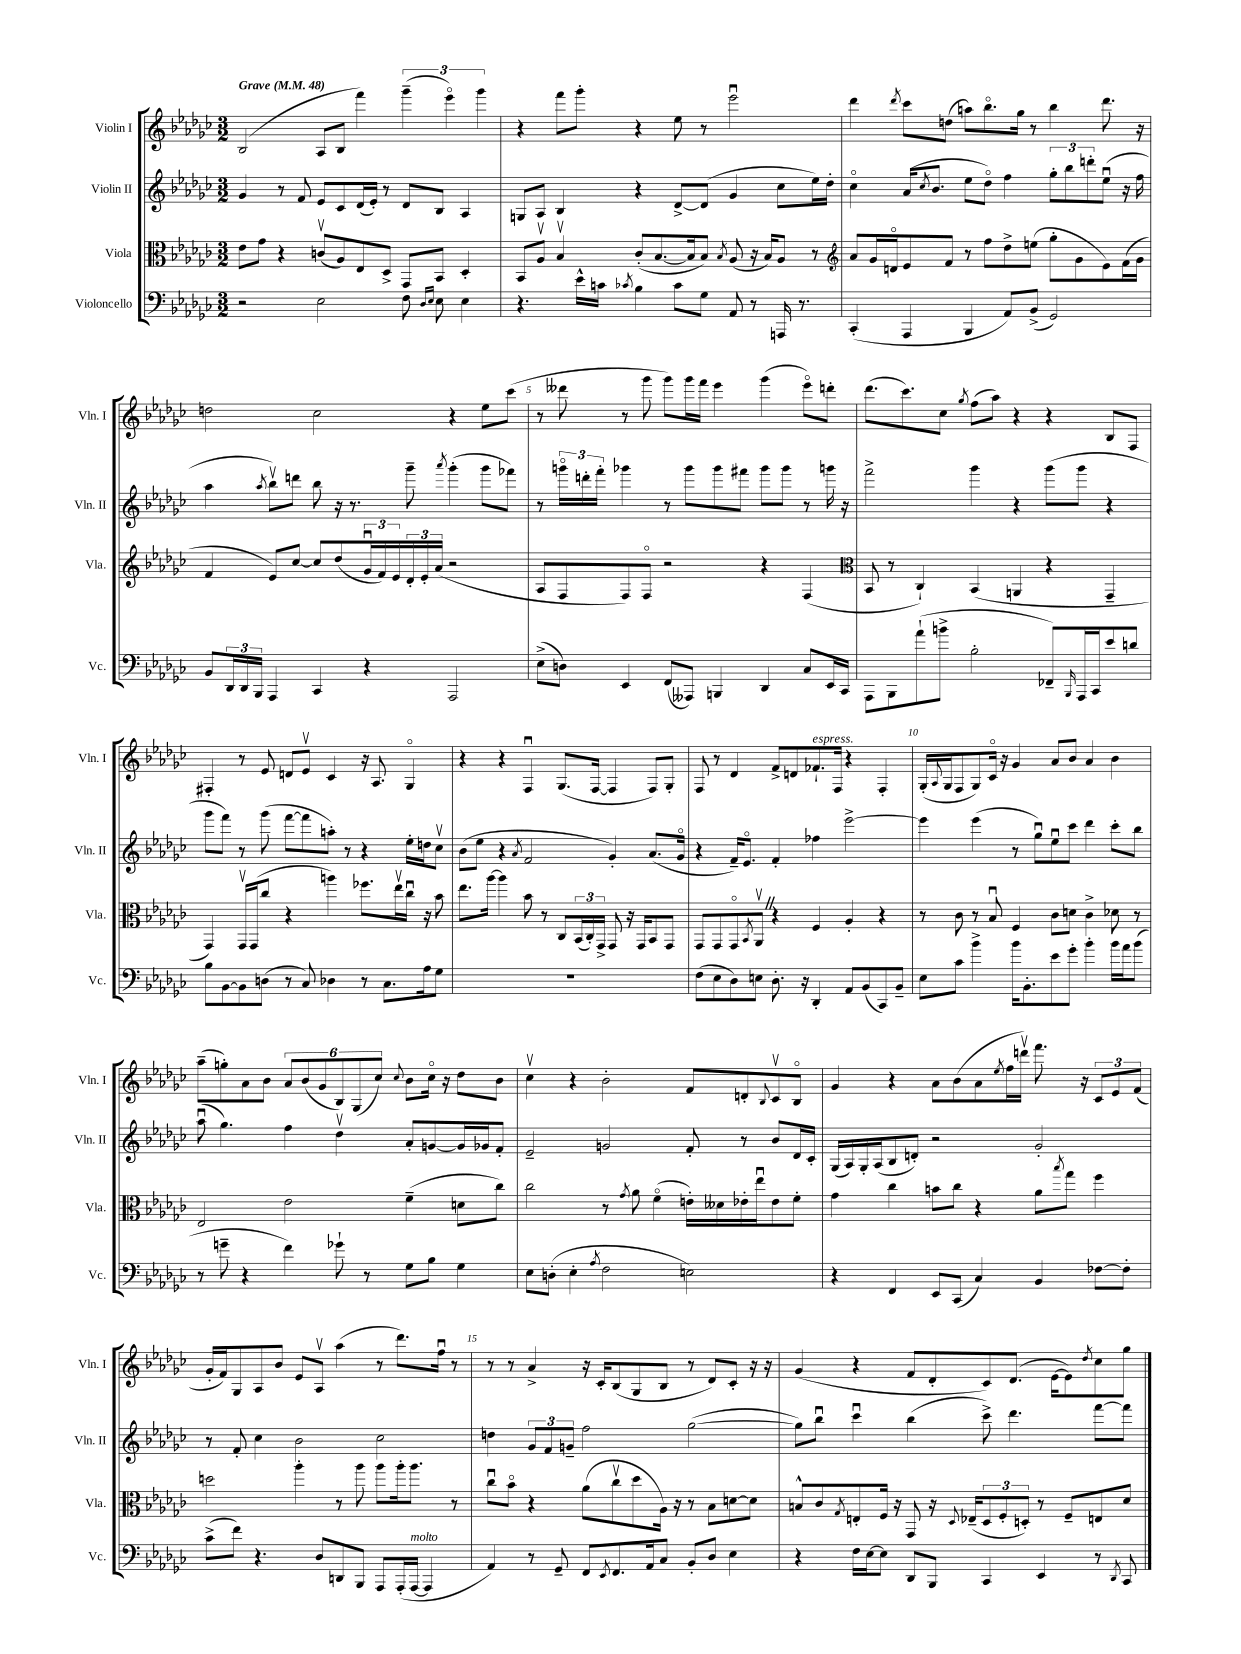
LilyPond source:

<<
\new StaffGroup <<
\new Staff = "s0" \with { instrumentName = "Violin I" shortInstrumentName = "Vln. I" } {
    \clef treble \key ges \major \numericTimeSignature \time 3/2 \tempo "Grave" 4 = 48
    bes2( aes8 bes8 f'''4) \tuplet 3/2 { ges'''4--( ees'''4\flageolet) ges'''4 } |
    r4 f'''8 ges'''8-. r4 ees''8 r8 ees'''2\downbow |
    des'''4 \acciaccatura { des'''8 } ces'''8 d''8( a''8) bes''8.\flageolet ges''16 r8 bes''4 des'''8. r16 |
    d''2 ces''2 r4 ees''8 ces'''8( |
    r8 deses'''8 r8 ges'''8 ges'''8) ges'''16 f'''16 ees'''4 ges'''4( ees'''8\flageolet) d'''8-. |
    des'''8.( ces'''8.) ces''8 \acciaccatura { ges''8 } f''8( aes''8) r4 r4 bes8 f8 |
    fis4-. r8 ees'8 d'8 ees'8\upbow ces'4 r16 aes8. ges4\flageolet |
    r4 r4 f4\downbow ges8.( f16~ f4 f8) ges8-. |
    f8 r8 des'4 f'8-> d'8 fes'8.-!^\markup { \italic "espress." } f16 r4 f4-. |
    ges16-.( \appoggiatura { aes8 } ges16 f8 ges8) ces'16\flageolet r16 ges'4 aes'8 bes'8 aes'4 bes'4 |
    aes''8--( g''8-.) aes'8 bes'8 \tuplet 6/4 { aes'8 bes'8( ges'8 bes8) ges8( ces''8) } \appoggiatura { ces''8 } bes'8 ces''16\flageolet r16 des''8 bes'8 |
    ces''4\upbow r4 bes'2-. f'8 d'8-. \appoggiatura { bes8 } ces'8\upbow bes8\flageolet |
    ges'4 r4 aes'8 bes'8( aes'8 \acciaccatura { ees''8 } f''16 d'''16\upbow) f'''8. r16 \tuplet 3/2 { ces'8 ees'8 f'8( } |
    ges'16-. f'16) ges8 aes8 bes'8 ees'8 aes8\upbow aes''4( r8 des'''8.) f''16\downbow r8 |
    r8 r8 aes'4-> r16 ces'16-. bes8( ges8 bes8 r8 des'8) ces'8-. r16 r16 |
    ges'4( r4 f'8 des'8-. ces'8) des'8.( ees'16~ ees'8) \acciaccatura { des''8 } ces''8 ges''8 \bar "|." |
}
\new Staff = "s1" \with { instrumentName = "Violin II" shortInstrumentName = "Vln. II" } {
    \clef treble \key ges \major \numericTimeSignature \time 3/2
    ges'4 r8 f'8 ees'8 ces'8 des'16( ees'16-.) r8 des'8 bes8 aes4 |
    g8 aes8 bes4 r4 des'8~-> des'8( ges'4 ces''8 ees''16) des''16-. |
    ces''4\flageolet aes'16( \acciaccatura { ces''8 } bes'8. ees''8 des''8\flageolet) f''4 \tuplet 3/2 { ges''8-. bes''8 d'''8-. } ees''8\downbow( r16 f''16 |
    aes''4 \acciaccatura { aes''8 } bes''8\upbow) d'''8 bes''8 r16 r8. ges'''8-- \acciaccatura { aes'''8 } ges'''4-.( ges'''8 fes'''8) |
    r8 \tuplet 3/2 { g'''16\flageolet d'''16-. f'''16-. } ges'''4 r8 ges'''8 ges'''8 fis'''8 ges'''8 ges'''8 r8 g'''16 r16 |
    f'''2-> ges'''4 r4 ges'''8( ges'''8 r4 |
    ges'''8 f'''8) r8 ges'''8( f'''8~ f'''8 a''8-.) r8 r4 ees''16-. d''16 ces''8\upbow |
    bes'8( ees''8 r4 \acciaccatura { aes'8 } f'2 ges'4-.) aes'8.( ges'16\flageolet |
    r4 f'16--) ees'8.\flageolet f'4-. fes''4 ees'''2~-> |
    ees'''4 ees'''4( r8 ges''8\downbow) ees''8\downbow ces'''8 des'''4 ces'''8-. bes''8 |
    aes''8\downbow( ges''4.) f''4 des''4\upbow aes'8-. g'8~ g'16 ges'16 f'8-. |
    ees'2-- g'2 f'8-. r8 bes'8 des'16 ces'16-. |
    ges16( aes16) ges16-. aes16( bes8 d'8-.) r2 ges'2-. |
    r8 f'8-. ces''4 bes'2 ces''2 |
    d''4 \tuplet 3/2 { ges'8 f'8 g'8-- } f''2 ges''2~( |
    ges''8) bes''8\downbow ces'''4\downbow bes''4( ces'''8->) des'''4. f'''8~ f'''8 \bar "|." |
}
\new Staff = "s2" \with { instrumentName = "Viola" shortInstrumentName = "Vla." } {
    \clef alto \key ges \major \numericTimeSignature \time 3/2
    ees'8 ges'8 r4 c'8\upbow( aes8) ees8 des8-> ges,8 bes,8 des4-. |
    bes,8 aes8\upbow bes4\upbow ces'8-.( bes8.~ bes16 bes8) \acciaccatura { bes8 } aes8( r16 bes16) aes8 r8 |
    \clef treble aes'8 ges'16 d'16\flageolet ees'8 f'8 r8 f''8 des''8-> e''8( ges''8-. ges'8 ees'8) f'16( ges'16 |
    f'4 ees'8) ces''8~ ces''8 des''8( \tuplet 3/2 { ges'16\downbow f'16) ees'16 } \tuplet 3/2 { des'16-. ees'16-. aes'16( } r2 |
    aes8 f8 f8) f8\flageolet r2 r4 f4( |
    \clef alto bes,8 r8 ces4-!) bes,4( a,4 r4 ges,4-- |
    ges,4) ges,16\upbow ges,16( ces''8 r4 a''4) fes''8. ees''16\upbow ces''16\downbow r16 bes'8 |
    ees''8. aes''16~ aes''4 bes'8 r8 ces8 \tuplet 3/2 { bes,16( ces16-.) ges,16-> } ges,8 r16 ges,16 bes,8 ges,8 |
    ges,8 ges,8 ges,8\flageolet \acciaccatura { bes,8 } aes,8\upbow \once \override BreathingSign.text = \markup { \musicglyph "scripts.caesura.straight" } \breathe r4 f4 aes4-. r4 |
    r8 ces'8 r8 bes8\downbow f4 ces'8 d'8 ces'4-> des'8 r8 |
    ees2 ees'2 f'4--( d'8 ces''8) |
    ces''2 r8 \acciaccatura { ges'8 } aes'8 f'4\flageolet( e'16-.) deses'16 ees'16-. ees''16\downbow ees'8 f'8-. |
    ges'4 ces''4 b'8 ces''8 r4 aes'8 \acciaccatura { bes''8 } ges''8 f''4 |
    d''2 aes''4-. r8 aes''8 aes''8 aes''16-. aes''8. r8 |
    ces''8\downbow bes'8\flageolet r4 aes'8( ces''8\upbow des''8 aes16) r16 r8 bes8 d'8~ d'8 |
    b8-^ ces'8 \acciaccatura { ges8 } e8-. f16 r16 ges,8 r16 \appoggiatura { des8 } ees16--( \tuplet 3/2 { des8 f8-. d8-.) } r8 f8-- e8 des'8 \bar "|." |
}
\new Staff = "s3" \with { instrumentName = "Violoncello" shortInstrumentName = "Vc." } {
    \clef bass \key ges \major \numericTimeSignature \time 3/2
    r2 ees2 f8 \grace { des16 ees16 } ees8 ees4 |
    r4. ees'16-^ c'16 \acciaccatura { ces'8 } bes4 ces'8 ges8 aes,8 r8 a,,16 r8. |
    ces,4-.( aes,,4 bes,,4 aes,8) bes,8->( ges,2) |
    bes,8 \tuplet 3/2 { des,16 des,16 bes,,16 } aes,,4 ces,4 r4 aes,,2 |
    ees8->( d8) ees,4 f,8( aeses,,8) b,,4 des,4 ces8 ees,16 ces,16 |
    aes,,8 bes,,8 aes'8-!( b'8-> bes2-. fes,8--) \grace { bes,,16 } aes,,16 ces,16 ees'8 d'8 |
    bes8 bes,8~ bes,8 d8( r8 ces8) des4 r8 ces8. aes16 ges8 |
    R1. |
    f8( ees8 des8) e8 des8.-. r16 des,4-. aes,8 bes,8( ces,8) bes,8-- |
    ees8 ces'8 bes'4-> bes'16 bes,8.-. ees'8 ges'8-. bes'4-. bes'16 aes'16 bes'8( |
    r8 g'8-- r4 f'4) ges'8-! r8 ges8 bes8 ges4 |
    ees8 d8-.( ees4-. \acciaccatura { aes8 } f2 e2) |
    r4 f,4 ees,8 ces,8( ces4) bes,4 fes8~ fes8-. |
    ces'8->( f'8) r4. des8 d,8 bes,,8 aes,,8 aes,,16-.( aes,,16~^\markup { \italic "molto" } aes,,4 |
    aes,4) r8 ges,8-- f,8 \acciaccatura { ees,8 } f,8. aes,16 ces8 bes,8-. des8 ees4 |
    r4 f16 ees16~ ees8 des,8 bes,,8 ces,4 ees,4 r8 \acciaccatura { des,8 } ces,8 \bar "|." |
}
>>
>>
\layout { \context { \Score \override BarNumber.break-visibility = ##(#f #t #t) barNumberVisibility = #(every-nth-bar-number-visible 5) } }
